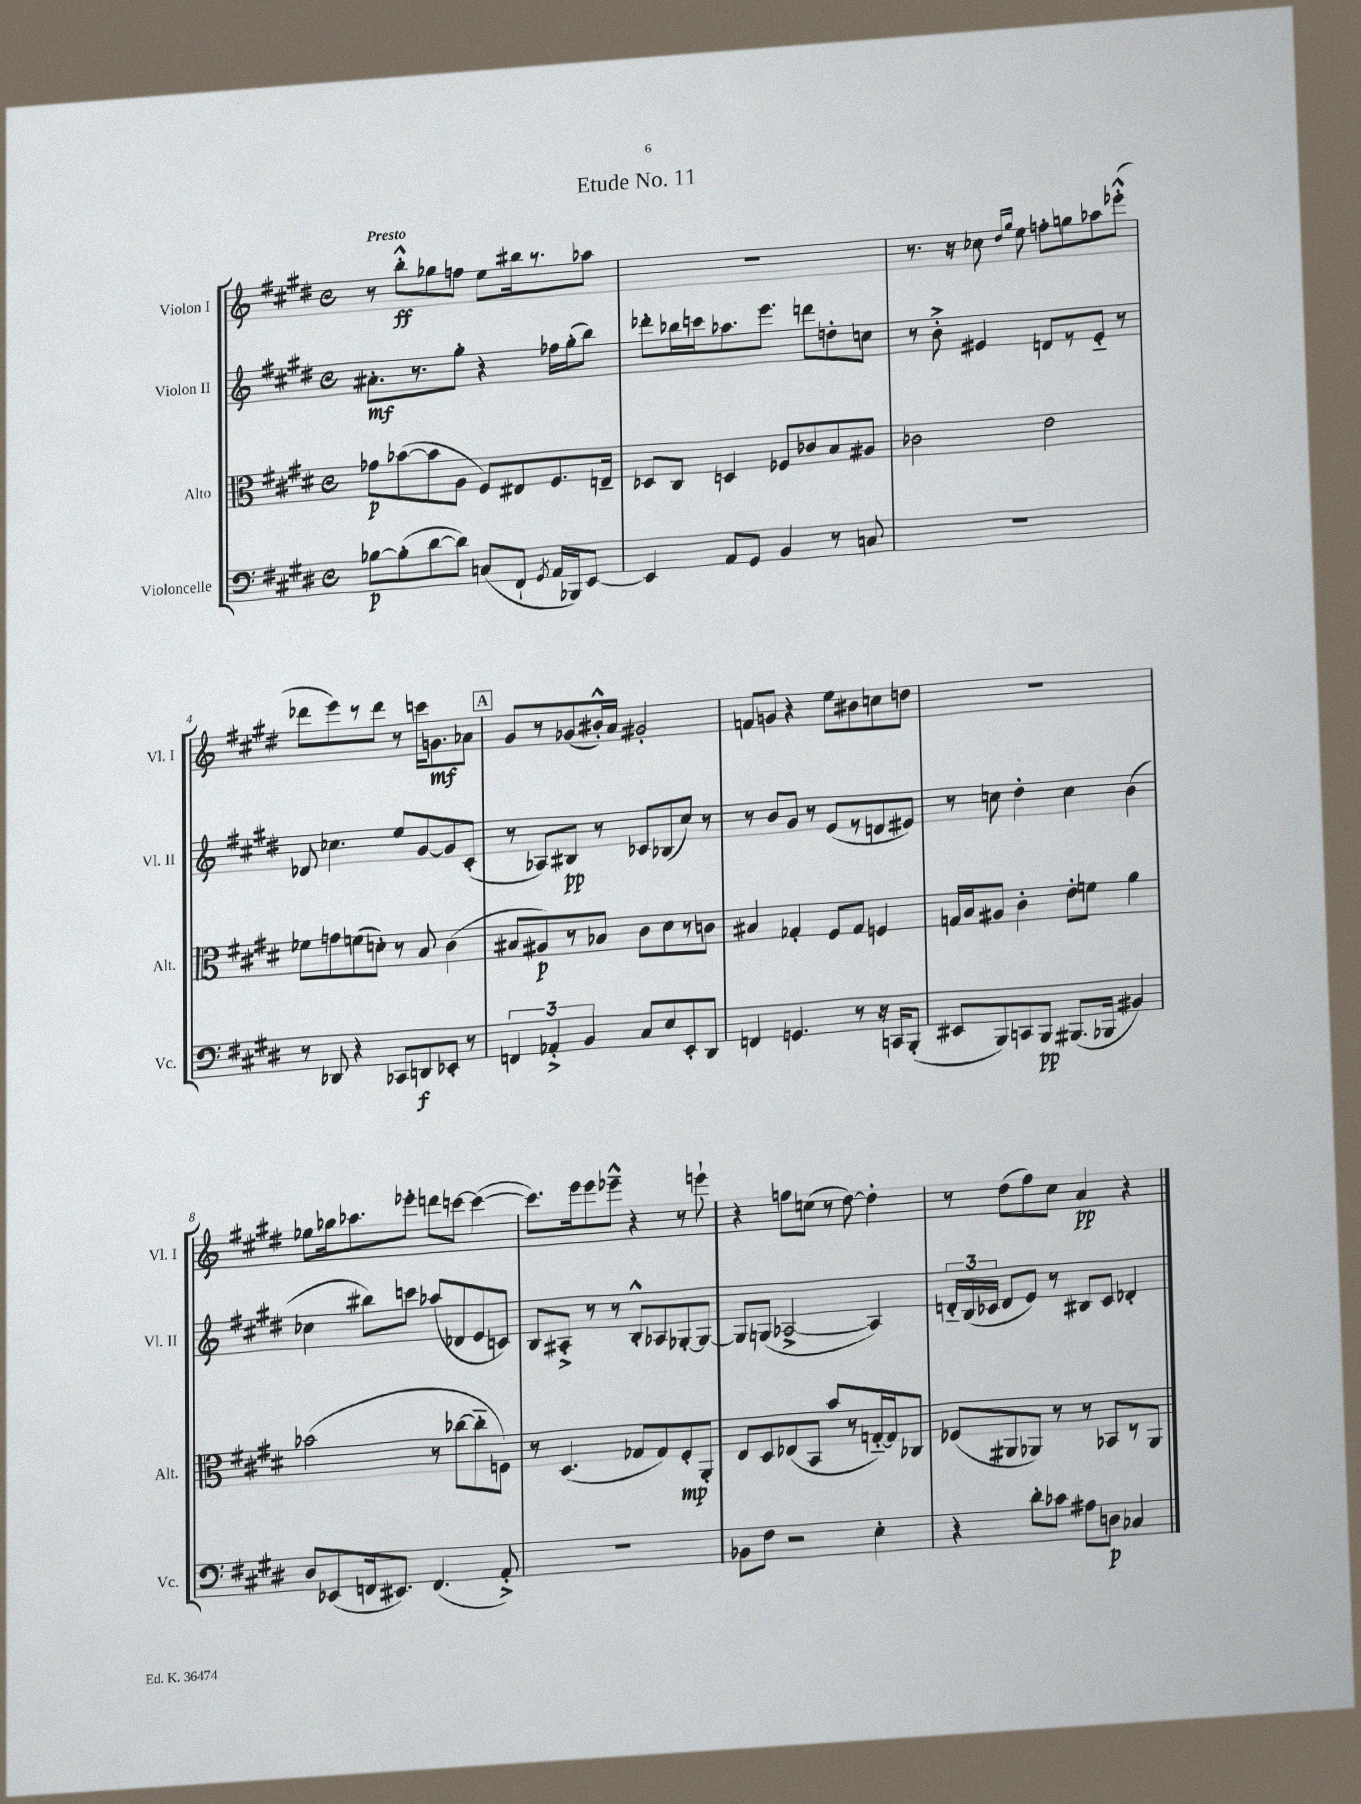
\header { title = "Etude No. 11" }
<<
\new StaffGroup <<
\new Staff = "s0" \with { instrumentName = "Violon I" shortInstrumentName = "Vl. I" } {
    \clef treble \key e \major \defaultTimeSignature \time 4/4 \tempo "Presto"
    \autoBeamOff r8 b''8[-.-^\ff ges''8 f''8] e''8[ bis''16 r8. aes''8] |
    R1 |
    r8. r16 ces''8 \grace { dis''16[ gis''16] } e''8 f''8[-. g''8 aes''8 ees'''8]-.-^( |
    des'''8[ e'''8) r8 des'''8] r8 c'''16[ g'8.\mf aes'8] |
    \mark \markup { \box "A" } gis'8[ r8 ges'8( bis'16-.-^) a'16] gis'2-. |
    f'8[ g'8] r4 e''8[ bis'8 c''8 d''8] |
    R1 |
    ees''8[ ges''16 aes''8. ees'''8]-. d'''8[ c'''8]~ c'''4~( |
    c'''8.[) e'''16 e'''8 ees'''8]---^ r4 r8 e'''8-! |
    r4 f''8[ c''8]( r8 dis''8~) dis''4-. |
    r8 dis''8[( fis''8) cis''8] a'4\pp r4 \bar "|." |
}
\new Staff = "s1" \with { instrumentName = "Violon II" shortInstrumentName = "Vl. II" } {
    \clef treble \key e \major \defaultTimeSignature \time 4/4
    \autoBeamOff ais'8.[-.\mf r8. gis''8]-. r4 fes''16[ gis''16-.( b''8]) |
    des'''8[-. bes''16 c'''16 aes''8. e'''8.] d'''8[ d''8-. c''8] |
    r8 b'8-.-> eis'4 d'8[ r8 eis'8]-_ r8 |
    des'8 ces''4. e''8[ gis'8~ gis'8 cis'8]-.( |
    \mark \markup { \box "A" } r8 aes8[) bis8]\pp r8 ces'8[ bes8( cis''8]) r8 |
    r8 b'8[ gis'8] r8 e'8[( r8 d'8 eis'8]) |
    r8 c''8 dis''4-. c''4 b'4( |
    ces''4 bis''8[) c'''8] aes''8[( des'8 e'8 c'8]) |
    b8[ ais8]-.-> r8 r8 b8[-.-^ aes8 ges8~-. ges8]~ |
    ges8[ g8]( aes2~-> aes4) |
    \tuplet 3/2 { d'16[-_ b16( ces'16] } d'8[ e'8]) r8 bis8[ ces'8] des'4-. \bar "|." |
}
\new Staff = "s2" \with { instrumentName = "Alto" shortInstrumentName = "Alt." } {
    \clef alto \key e \major \defaultTimeSignature \time 4/4
    \autoBeamOff ges'8[\p bes'8~( bes'8 a8] fis8[) eis8 fis8. e16]-- |
    des8[ cis8] d4 fes8[ ces'8 b8 ais8] |
    ces'2 e'2 |
    fes'8[ g'8 f'8( d'8]-.) r8 b8 cis'4( |
    \mark \markup { \box "A" } bis8[ ais8\p) r8 bes8] cis'8[ dis'8 r8 c'8] |
    bis4 ges4-. fis8[ ges8] f4 |
    g16[ b16 ais8] cis'4-. e'8[-. f'8] a'4 |
    bes'2( r8 ces''8[~ ces''8-_ f8]) |
    r8 dis4.( ges8[ ges8) fis8-.\mp a,8]-. |
    e8[ dis8 ees8( b,8] b'8[ r8 g16~-_) g16 ces8] |
    fes8[( ais,8 aes,8]) r8 r8 bes,8[ r8 aes,8] \bar "|." |
}
\new Staff = "s3" \with { instrumentName = "Violoncelle" shortInstrumentName = "Vc." } {
    \clef bass \key e \major \defaultTimeSignature \time 4/4
    \autoBeamOff bes8[~\p bes8-.( dis'8~ dis'8]) c8[( fis,8]-! \acciaccatura { gis,8 } a,16[ bes,,16) e,8]~ |
    e,4 a,8[ gis,8] b,4 r8 c8 |
    R1 |
    r8 des,8 r4 ces,8[ d,8\f ees,8]-. r8 |
    \mark \markup { \box "A" } \tuplet 3/2 { f,4 aes,4-.-> b,4 } cis8[ e8 e,8-. dis,8] |
    f,4 g,4. r8 r16 c,16[ b,,8]-.( |
    eis,8[ b,,8) c,8 b,,8]\pp bis,,8.[( bes,,16] bis,4) |
    dis8[ ees,8( f,16 eis,8.]) f,4.( a,8-.->) |
    R1 |
    bes,8[ fis8] r2 e4-. |
    r4 dis'8[-. ces'8] ais8[ d8]\p ces4 \bar "|." |
}
>>
>>
